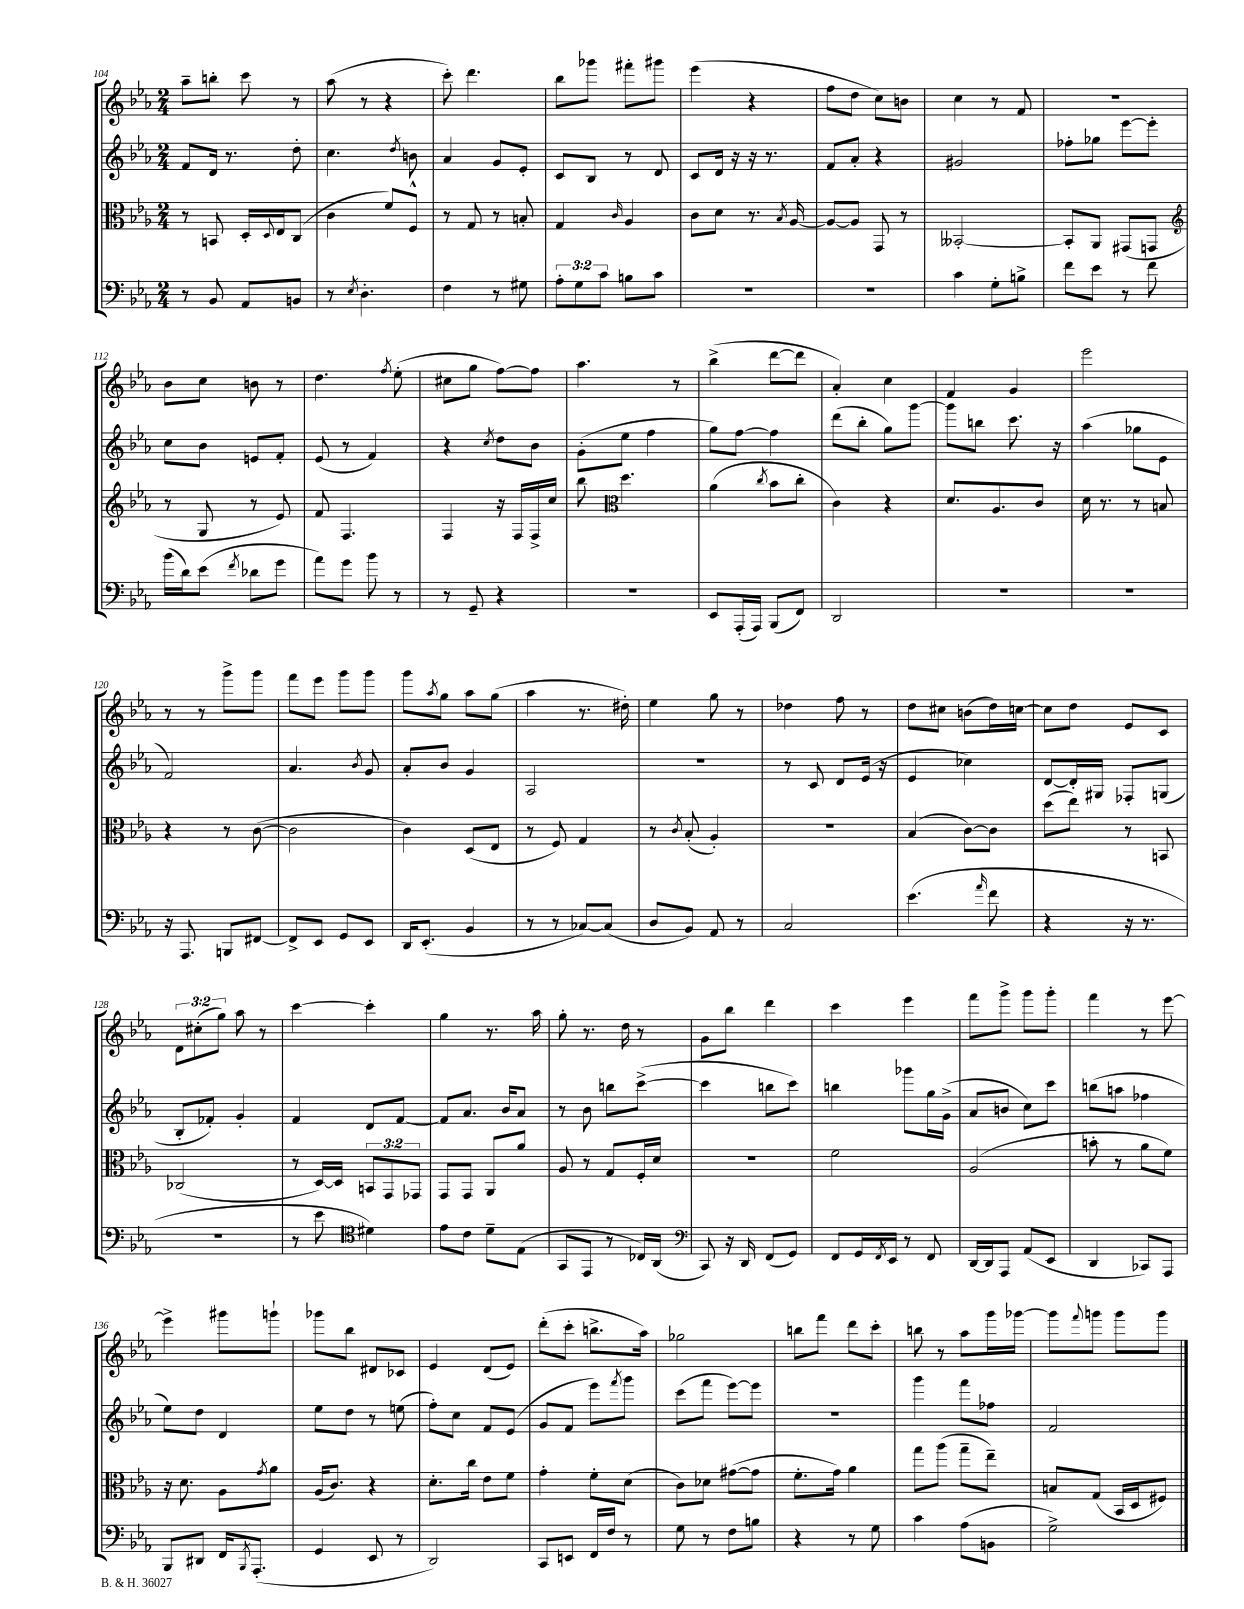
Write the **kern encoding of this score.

**kern	**kern	**kern	**kern
*staff4	*staff3	*staff2	*staff1
*clefF4	*clefC3	*clefG2	*clefG2
*k[b-e-a-]	*k[b-e-a-]	*k[b-e-a-]	*k[b-e-a-]
*M2/4	*M2/4	*M2/4	*M2/4
8r	8r	8f/L	8aa-~\L
8BB-/	8BB/	16d/Jk	8bb'\J
.	.	8.r	.
8AA-/L	16D'/LL	.	8ccc\
.	8qqD/	.	.
.	16E-/J	.	.
8BB/J	(8C/J	8dd'\	8r
=	=	=	=
8r	4c\	4.cc\	(8aa-\
8qE-/	.	.	.
4.D'\	.	.	8r
.	8f/L)	.	4r
.	.	8qdd/	.
.	8F^^/J	8b\	.
=	=	=	=
4F\	8r	4a-/	8ccc'\)
.	8G/	.	4.ddd\
8r	8r	8g/L	.
8G#\	8B'/	8e-'/J	.
=	=	=	=
12A-'\L	4G/	8c/L	8bb-\L
12G\	.	.	.
.	.	8B-/J	8ggg-\J
12c\J	.	.	.
.	16qqc/	.	.
8B\L	4A-/	8r	8fff#'\L
8c\J	.	8d/	8ggg#\J
=	=	=	=
2r	8c\L	8c/L	(4eee-\
.	8d\J	16d/Jk	.
.	.	16r	.
.	8.r	16r	4r
.	.	8.r	.
.	8qB-/	.	.
.	[16A-/	.	.
=	=	=	=
2r	8A-/_L	8f/L	8ff\L
.	8A-/]J	8a-'/J	8dd\J
.	8GG/	4r	8cc\L)
.	8r	.	8b\J
=	=	=	=
4c\	[2BB--'/	2g#/	4cc\
8G'\L	.	.	8r
8B^\J	.	.	8f/
=	=	=	=
8f\L	8BB--'/]L	8ff-'\L	2r
8e-\J	8AA-/J	8gg-\J	.
8r	(8GG#/L	[8eee-\L	.
8f\	8GG/J	8eee-'\]J	.
=	=	=	=
*	*clefG2	*	*
(16b-\LL	8r	8cc\L	8b-\L
16d\J)	.	.	.
(8e-\J	8G/	8b-\J	8cc\J
8qf/	.	.	.
8d-\L	8r	8e/L	8b\
8g\J	8e-/)	8f'/J	8r
=	=	=	=
8a-\L)	8f/	(8e-/	4.dd\
8g\J	4.F/	8r	.
8b-\	.	4f/)	.
.	.	.	8qff/
8r	.	.	(8ee-'\
=	=	=	=
8r	4F/	4r	8cc#\L
8GG~/	.	.	8gg\J
.	.	8qcc/	.
4r	16r	8dd\L	[8ff\L)
.	16F/LL	.	.
.	16F^/	8b-\J	8ff\]J
.	16cc/JJ	.	.
=	=	=	=
2r	8bb-\	(8g'\L	4.aa-\
*	*clefC3	*	*
.	4.dd\	8ee-\J	.
.	.	4ff\	.
.	.	.	8r
=	=	=	=
8EE-/L	(4a-\	8gg\L)	(4bb-^\
(16AAA-'/L	.	[8ff\J	.
16AAA-/JJ)	.	.	.
.	8qcc/	.	.
(8BBB-/L	8b-\L	4ff\]	[8ddd\L
8FF/J)	8cc'\J	.	8ddd\]J
=	=	=	=
2DD/	4c\)	(8ddd\L	4a-'/)
.	.	8bb-'\J	.
.	4r	8gg\L)	4cc\
.	.	[8ggg\J	.
=	=	=	=
2r	8.d/L	8ggg\]L	4f/
.	.	8bb\J	.
.	8.A-/	.	.
.	.	8.ccc\	4g/
.	8c/J	.	.
.	.	16r	.
=	=	=	=
2r	16d\	(4aa-\	2eee-\
.	8.r	.	.
.	8r	8gg-\L	.
.	8B/	8e-\J	.
=	=	=	=
16r	4r	2f/)	8r
8.AAA-/	.	.	.
.	.	.	8r
8BBB/L	8r	.	8ggg^\L
[8FF#/J	([8c\	.	8ggg\J
=	=	=	=
8FF#^/]L	2c\]	4.a-/	8fff\L
8EE-/J	.	.	8eee-\J
8GG/L	.	.	8ggg\L
.	.	8qb-/	.
8EE-/J	.	8g/	8ggg\J
=	=	=	=
16DD/LK	4c\)	8a-'/L	8ggg\L
(8.EE-'/J	.	.	.
.	.	.	8qaa-/
.	.	8b-/J	8gg\J
4BB-/	(8D/L	4g/	8aa-\L
.	8E-/J	.	(8gg\J
=	=	=	=
8r	8r	2A-/	4aa-\
8r	8F/)	.	.
[8C-/L)	4G/	.	8.r
(8C-/]J	.	.	.
.	.	.	16dd#'\)
=	=	=	=
8D/L	8r	2r	4ee-\
.	8qc/	.	.
8BB-/J)	(8B-'/	.	.
8AA-/	4A-'/)	.	8gg\
8r	.	.	8r
=	=	=	=
2C/	2r	8r	4dd-\
.	.	8c/	.
.	.	8d/L	8ff\
.	.	(16e-/Jk	8r
.	.	16r	.
=	=	=	=
(4.e-\	(4B-/	4e-/	8dd\L
.	.	.	8cc#\J
.	[8c\L)	4cc-\)	(8b\L
16qqa-/	.	.	.
8f\	8c\]J	.	16dd\L)
.	.	.	[16cc\JJ
=	=	=	=
4r	(8dd\L	[8d/L	8cc\]L
.	8ee-\J)	16d'/]L	8dd\J
.	.	16G#/JJ	.
16r	8r	8F-'/L	8e-/L
8.r	.	.	.
.	8BB/	(8G/J	8c/J
=	=	=	=
2r	(2C-/	8B-'/L	12d\L
.	.	.	(12cc#'\
.	.	8f-'/J)	.
.	.	.	12gg\J)
.	.	4g'/	8aa-\
.	.	.	8r
=	=	=	=
8r	8r	4f/	[4ccc\
8e-\	[16D/LL)	.	.
.	16D/]JJ	.	.
*clefC4	*	*	*
4d#\)	12BB/L	8d/L	4ccc'\]
.	12GG/	.	.
.	.	[8f/J	.
.	12GG-/J	.	.
=	=	=	=
8e-\L	8GG/L	8f/]L	4gg\
8c\J	8GG/J	8.a-/J	.
8d~\L	8AA-/L	.	8.r
.	.	16b-/LK	.
(8E-\J	8a-/J	8a-/J	.
.	.	.	16aa-\
=	=	=	=
8GG/L	8A-/	8r	8gg'\
8EE-/J	8r	8b-\	8.r
8r	8G/L	8bb\L	.
.	.	.	16dd\
16C-/LL)	16F'/L	([8ccc^\J	8r
(16AA-/JJ	16d/JJ	.	.
=	=	=	=
*clefF4	*	*	*
8CC/)	2r	4ccc\]	8g\L
16r	.	.	8bb-\J
16DD/	.	.	.
(8FF/L	.	8bb\L	4ddd\
8GG/J)	.	8ccc\J)	.
=	=	=	=
8FF/L	2f\	4bb\	4ccc\
16GG/L	.	.	.
8qFF/	.	.	.
16EE-/JJ	.	.	.
8r	.	8ggg-\L	4eee-\
8FF/	.	16gg\L	.
.	.	(16g^\JJ	.
=	=	=	=
[16DD/LL	(2A-/	8a-/L	8fff\L
16DD/]J	.	.	.
8AAA-/J	.	8b/J	8ggg^\J
(8AA-/L	.	8cc\L)	8ggg\L
8EE-/J	.	8ccc\J	8ggg'\J
=	=	=	=
4DD/	8b'\	(8bb\L	4fff\
.	8r	8aa\J	.
8CC-/L)	8a-\L	4ff-\	8r
8AAA-/J	8f\J)	.	[8eee-\
=	=	=	=
8BBB-/L	16r	8ee-\L)	4eee-^\]
.	8.d\	.	.
8DD#/J	.	8dd\J	.
16FF/LK	8A-\L	4d/	8ggg#\L
8qBBB-/	.	.	.
(8.AAA-'/J	.	.	.
.	8qg/	.	.
.	8a-\J	.	8ggg`\J
=	=	=	=
4GG/	(16A-/LK	8ee-\L	8ggg-\L
.	8.c/J)	.	.
.	.	8dd\J	8bb-\J
8EE-/	4r	8r	8d#/L
8r	.	(8ee\	8c-/J
=	=	=	=
2DD/)	8.d'\L	8ff'\L)	4e-/
.	.	8cc\J	.
.	16cc\Jk	.	.
.	8e-\L	8f/L	(8d/L
.	8f\J	(8e-/J	8e-/J)
=	=	=	=
8CC/L	4g'\	8g/L	(8ddd'\L
8EE/J	.	8f/J	8ccc'\J
16FF/LL	8f'\L	8eee-\L)	8.bb^\L
16F/JJ	.	.	.
.	.	8qfff/	.
8r	(8d\J	8ggg\J	.
.	.	.	16aa-\Jk)
=	=	=	=
8G\	8c\L)	(8ccc\L	2gg-\
8r	8d-\J	8fff\J	.
8F\L	([8g#\L	[8eee-\L)	.
8B\J	8g#\]J	8eee-\]J	.
=	=	=	=
4r	8.f'\L	2r	8bb\L
.	.	.	8fff\J
.	16g\Jk)	.	.
8r	4a-\	.	8ddd\L
8G\	.	.	8ccc'\J
=	=	=	=
4c\	8gg\L	4ggg\	8bb\
.	(8aa-\J	.	8r
(8A-\L	8gg~\L	8fff\L	8aa-\L
8BB\J	8ee-~\J)	8ff-\J	16ggg\L
.	.	.	[16ggg-\JJ
=	=	=	=
2G^\)	8B/L	2f/	8ggg-\]L
.	.	.	8qqfff/
.	(8G/J	.	8ggg\J
.	16BB-/LL	.	8ggg\L
.	16D/J	.	.
.	8F#/J)	.	8ggg\J
==	==	==	==
*-	*-	*-	*-
